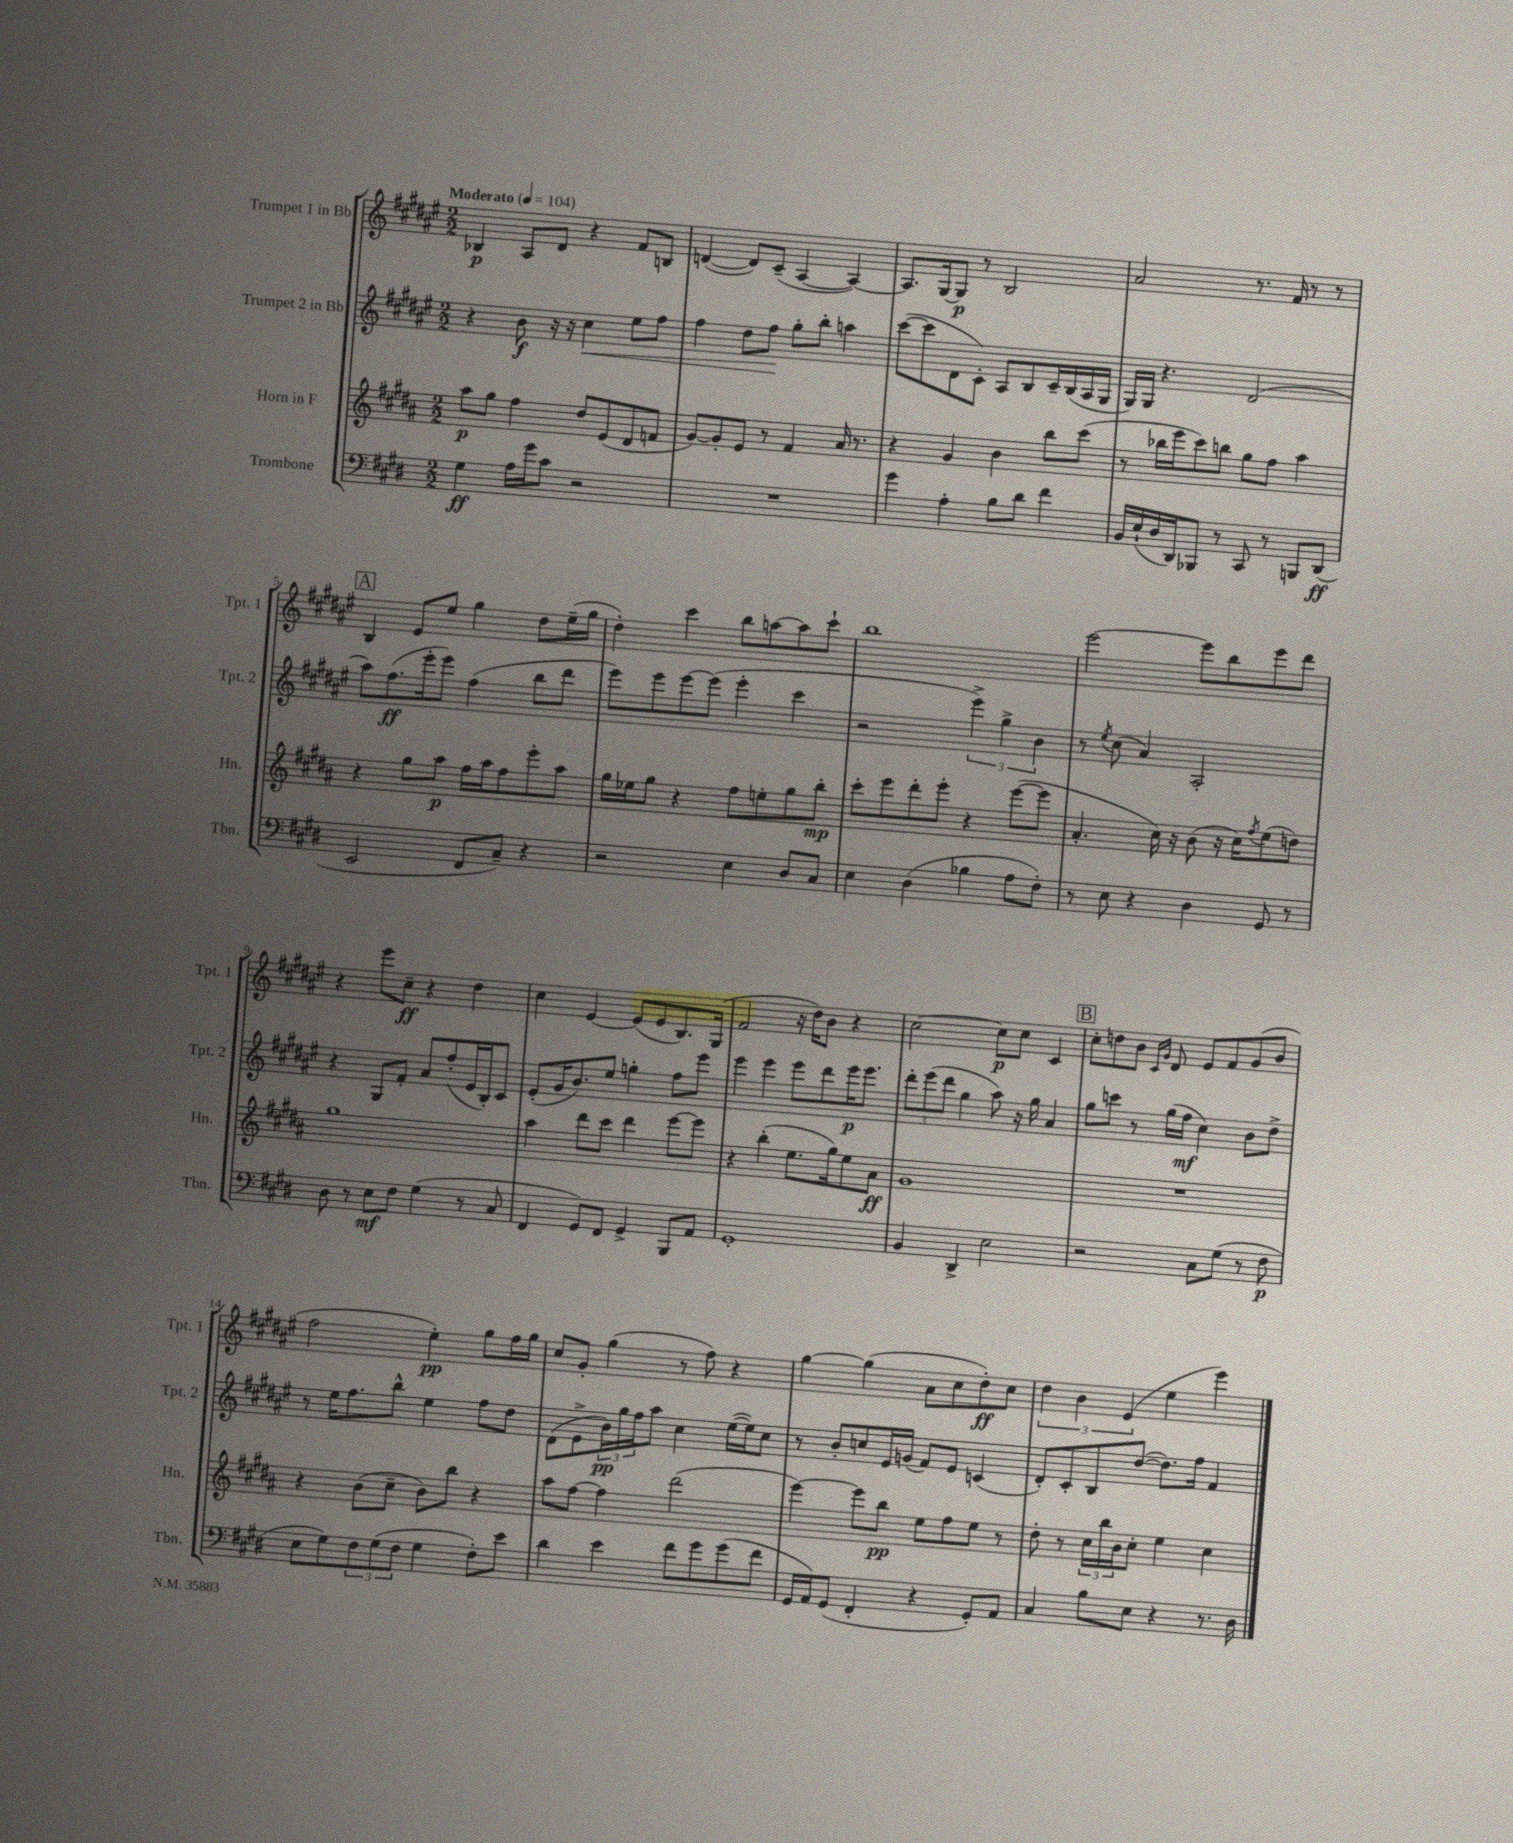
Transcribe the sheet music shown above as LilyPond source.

<<
\new StaffGroup <<
\new Staff = "s0" \with { instrumentName = "Trumpet 1 in Bb" shortInstrumentName = "Tpt. 1" } {
    \clef treble \key fis \major \numericTimeSignature \time 2/2 \tempo "Moderato" 4 = 104
    bes4\p ais8 dis'8 r4 fis'8 b8 |
    d'4~( d'8) cis'8--( ais4~ ais4~) |
    ais8. gis16~ gis8\p r8 b2 |
    ais'2 r8. fis'16 r8 r8 |
    \mark \markup { \box "A" } b4 eis'8 eis''8 gis''4 dis''8 eis''16--( gis''16 |
    dis''4-.) cis'''4 b''8 a''8~ a''8 cis'''8-! |
    b''1 |
    eis'''2~ eis'''8 b''8 eis'''8 dis'''8 |
    r4 eis'''8 cis''8--\ff r4 dis''4 |
    cis''4 eis'4~ eis'8( eis'8 b8.) gis16( |
    fis'2 r16 dis''16) b'8 r4 |
    cis''2~ cis''8\p cis''8 cis'4 |
    \mark \markup { \box "B" } cis''8-. d''8 b'8 \grace { cis'16 gis'16 } dis'8 eis'8 fis'8 gis'8( b'8 |
    fis''2 eis''4-.\pp) gis''8 fis''16 gis''16 |
    cis''8 gis'8-. gis''4( r8 fis''8) r4 |
    gis''4~ gis''4( ais'8 cis''8 dis''8-.\ff) cis''8 |
    \tuplet 3/2 { dis''4 b'4 eis'4( } eis''4 eis'''4) \bar "|." |
}
\new Staff = "s1" \with { instrumentName = "Trumpet 2 in Bb" shortInstrumentName = "Tpt. 2" } {
    \clef treble \key fis \major \numericTimeSignature \time 2/2
    r4 b'8\f r16 r16 cis''4\< eis''8 fis''8 |
    fis''4 dis''8 fis''8\! gis''8-. b''8-. a''4 |
    cis'''8~( cis'''8 dis'8 cis'8-.) ais8 b8 cis'16-- b16( ais16 gis16 |
    gis16) gis16 r4. dis'2( |
    \mark \markup { \box "A" } ais''8) fis''8.\ff( eis'''16-. eis'''8) fis''4( b''8 dis'''8 |
    eis'''8) eis'''8 eis'''8~ eis'''8( eis'''4-. cis'''4 |
    r2 \tuplet 3/2 { eis'''4->) gis''4-> b'4 } |
    r8 \acciaccatura { eis''8 } cis''8( ais'4) ais2-. |
    r4 gis8 fis'8-. ais'8 fis''8-.( eis'16 b16-.) cis'8 |
    eis'8-.( gis'16 b'8.) eis''8 g''4-. fis''8 eis'''8 |
    eis'''4 eis'''4 eis'''8 dis'''8 eis'''16\p eis'''8. |
    \tuplet 3/2 { dis'''8-. eis'''8( dis'''8 } gis''4 ais''8) r16 gis''16 ais'4 |
    \mark \markup { \box "B" } gis''8 c'''8 r8 gis''16( fis''16\mf cis''4) b'8 dis''8-> |
    r8 eis''16 fis''8. b''8-^ eis''4 fis''8 dis''8 |
    dis'8( eis'8-> \tuplet 3/2 { b'16\pp) gis''16 fis''16 } ais''8 cis''4 eis''16~( eis''16) cis''8 |
    r8 b'8-. c''8 eis'16 g'16( fis'8) eis'8 c'4( |
    dis'8-.) cis'8-. b8 dis''8~( dis''8.) fis''16 fis'4 \bar "|." |
}
\new Staff = "s2" \with { instrumentName = "Horn in F" shortInstrumentName = "Hn." } {
    \clef treble \key b \major \numericTimeSignature \time 2/2
    ais''8\p gis''8 fis''4 dis''8 e'8( dis'8 f'8 |
    gis'8~) gis'8-. e'8 r8 fis'4 ais'16 r8. |
    r4 gis'4 b'4 b''8 cis'''8( |
    r8 bes''16 e'''16 cis'''8) b''8 gis''8 fis''8 ais''4 |
    \mark \markup { \box "A" } r4 gis''8 ais''8\p fis''16 ais''16 fis''8 e'''8-. ais''8 |
    gis''16 ees''16 gis''8 r4 fis''8 e''8-. gis''8 b''8-.\mp |
    cis'''8-. e'''8 dis'''8-. e'''8-. r4 e'''8~( e'''8 |
    ais'4.-. cis''16) r16 b'8( r16 cis''16) \acciaccatura { fis''8 } e''8( d''8) |
    gis''1 |
    ais''4 dis'''8 cis'''8 dis'''4 e'''8~ e'''8 |
    r4 b''4-.( e''8. gis''16) e''8 ais'8\ff |
    gis'1 |
    \mark \markup { \box "B" } R1 |
    r4 b'8( cis''8-- b'8) b''8 r4 |
    ais''8 fis''8~ fis''4 dis'''2( |
    e'''4~) e'''8 b''8\pp e''8 fis''8 e''8 r8 |
    dis''8-. r8 \tuplet 3/2 { cis''16 b''16 b'16 } cis''8-. e''4 cis''4 \bar "|." |
}
\new Staff = "s3" \with { instrumentName = "Trombone" shortInstrumentName = "Tbn." } {
    \clef bass \key e \major \numericTimeSignature \time 2/2
    gis4\ff a16 gis'16 cis'8 r2 |
    R1 |
    gis'4 a4-. b8 dis'8 fis'4 |
    b,16 e16-!( dis16 dis,16) bes,,8 r8 cis,8 r8 b,,8 dis,8\ff( |
    \mark \markup { \box "A" } e,2 fis,8 cis8--) r4 |
    r2 e4 dis8 cis8 |
    e4 dis4( bes4 a8 fis8-.) |
    r8 e8 r4 dis4 gis,8 r8 |
    dis8 r8 e8\mf fis8 gis4( r8 cis8 |
    fis,4 gis,8) fis,8 gis,4-> b,,8 a,8 |
    gis,1-. |
    b,4 dis,4-> e2 |
    \mark \markup { \box "B" } r2 cis8 gis8( r8 fis8\p |
    e8 gis8) \tuplet 3/2 { fis8 gis8( fis8 } gis4 fis8-.) e'8 |
    dis'4 e'4 fis'8 gis'8 gis'8( fis'8 |
    gis,16 a,16) gis,8( fis,4-. r4 gis,8-.) a,8 |
    cis4 b8 e8 r4 r8. dis16 \bar "|." |
}
>>
>>
